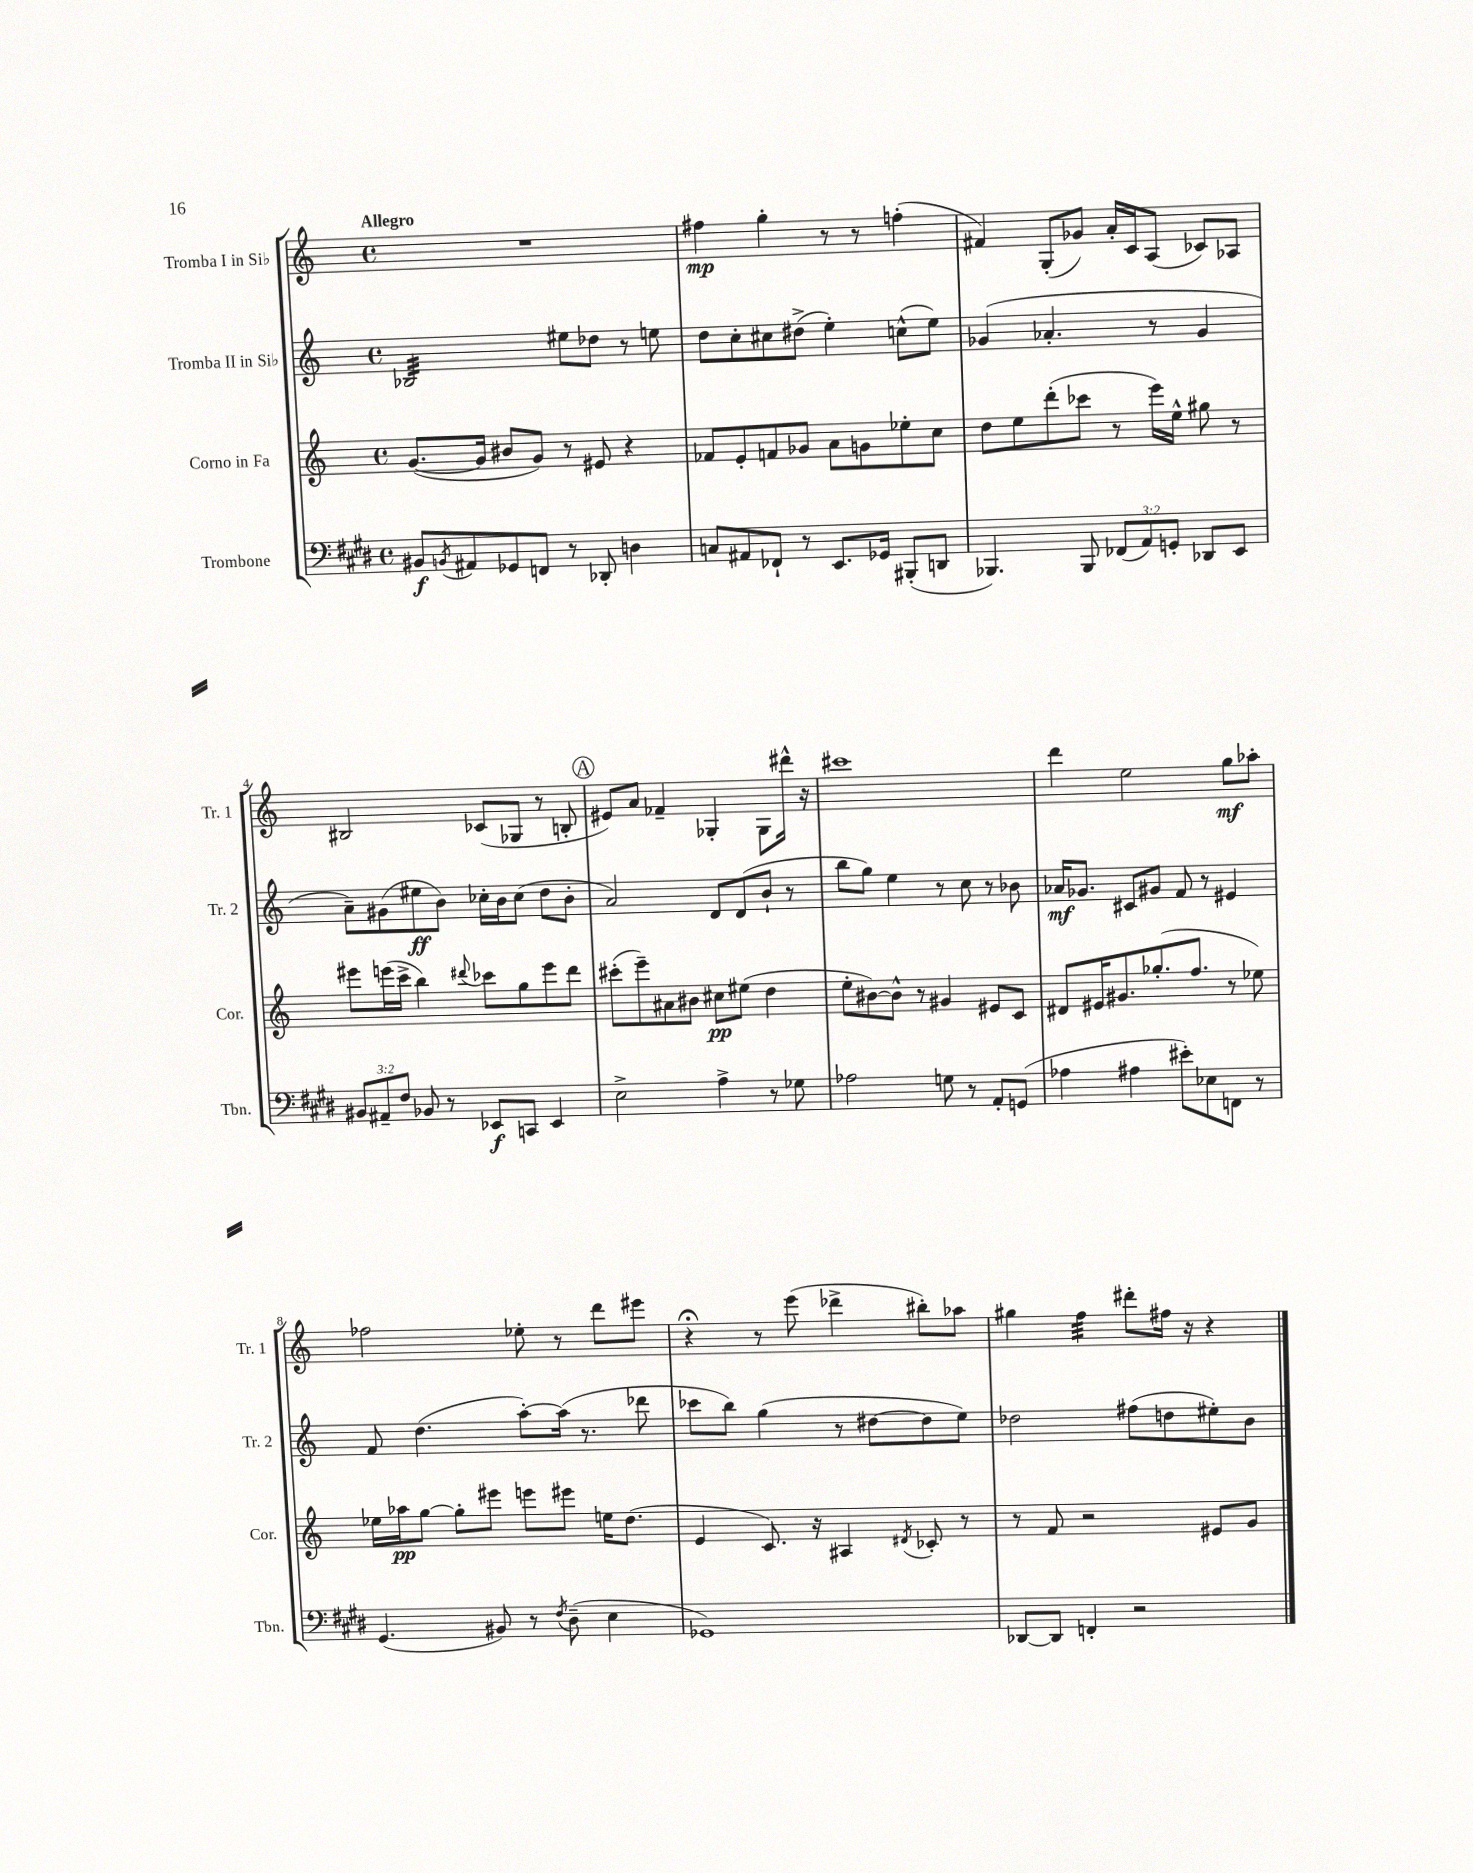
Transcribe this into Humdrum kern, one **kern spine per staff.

**kern	**kern	**kern	**kern
*staff4	*staff3	*staff2	*staff1
*clefF4	*clefG2	*clefG2	*clefG2
*k[f#c#g#d#]	*k[]	*k[]	*k[]
*M4/4	*M4/4	*M4/4	*M4/4
*met(c)	*met(c)	*met(c)	*met(c)
8BB#	([8.g	2B-	1r
8qBB	.	.	.
8AA#	.	.	.
.	16g]	.	.
8GG-	8b#	.	.
8FF	8g)	.	.
8r	8r	8ee#	.
8DD-'	8e#	8dd-	.
4D	4r	8r	.
.	.	8ee	.
=	=	=	=
8C	8f-	8dd	4ff#
8AA#	8e'	8cc'	.
8FF-`	8f	8cc#	4gg'
8r	8g-	(8dd#^	.
8.EE	8a	4ee')	8r
.	8g	.	8r
16GG-	.	.	.
(8BBB#'	8ee-'	(8cc^^	(4ff'
8DD	8cc	8ee)	.
=	=	=	=
4.BBB-)	8dd	(4g-	4f#)
.	8ee	.	.
.	(8ddd'	4.a-'	(8G'
8BBB-	8ccc-	.	8g-)
(12FF-	8r	.	16a'
.	.	.	16c
12AA)	.	.	.
.	16eee)	8r	(8A
12GG'	.	.	.
.	16ee^^	.	.
8DD-	8gg#	4g-	8c-)
8EE	8r	.	8A-
=	=	=	=
12BB#	8eee#	8a~)	2B#
12AA#~	.	.	.
.	(16eee	(8g#	.
12F#	.	.	.
.	16ccc^	.	.
8BB-	4bb)	8ee#	.
8r	.	8b)	.
.	8qqddd#	.	.
8EE-	8ccc-	16cc-'	(8c-
.	.	16b	.
8CC	8gg	(8cc-	8G-
4EE-	8eee	8dd	8r
.	8ddd#	8b'	8B'
=	=	=	=
2E^	(8ccc#'	2a)	8e#)
.	8eee~)	.	8a
.	8a#	.	4f-~
.	8b#	.	.
4A^	8cc#	8d	4G-'
.	(8ee#	(8d	.
8r	4dd	8b`	8G-
8G-	.	8r	16ddd#^^
.	.	.	16r
=	=	=	=
2A-	8ee'	8bb	1ccc#
.	[8b#)	8gg)	.
.	8b#^^]	4ee	.
.	8r	.	.
8G	4g#	8r	.
8r	.	8cc	.
8AA'	8e#	8r	.
(8GG	8c	8b-	.
=	=	=	=
4A-	8d#	16a-	4ddd
.	.	8.g-	.
.	16e#	.	.
.	8.g#	.	.
4A#	.	8c#	2ee
.	(8.gg-'	8g#	.
8e#')	.	8f	.
.	8.ff	.	.
8E-	.	8r	.
8FF	8r	4e#	8gg
8r	8ee-)	.	8aa-'
=	=	=	=
(4.GG#	16ee-	8f	2ff-
.	16aa-	.	.
.	[8gg	(4.dd	.
.	8gg']	.	.
8BB#)	8eee#	.	.
8r	8eee	[8aa')	8ee-'
8qF#	.	.	.
(8D#~	8eee#	(16aa]	8r
.	.	8.r	.
4E	16ee	.	8ddd
.	(8.dd	.	.
.	.	8ddd-	8eee#
=	=	=	=
1GG-)	4e	8ccc-	4r;
.	.	8bb)	.
.	8.c)	(4gg	8r
.	.	.	(8eee
.	16r	.	.
.	4A#	8r	4ddd-^
.	.	[8dd#	.
.	8qd#	.	.
.	8c-'	8dd#]	8bb#')
.	8r	8ee)	8aa-
=	=	=	=
[8DD-	8r	2dd-	4gg#
8DD-]	8f	.	.
4FF'	2r	.	4ff
2r	.	(8ff#	8ddd#'
.	.	8dd	16ff#
.	.	.	16r
.	8e#	8ee#')	4r
.	8g	8b	.
==	==	==	==
*-	*-	*-	*-
